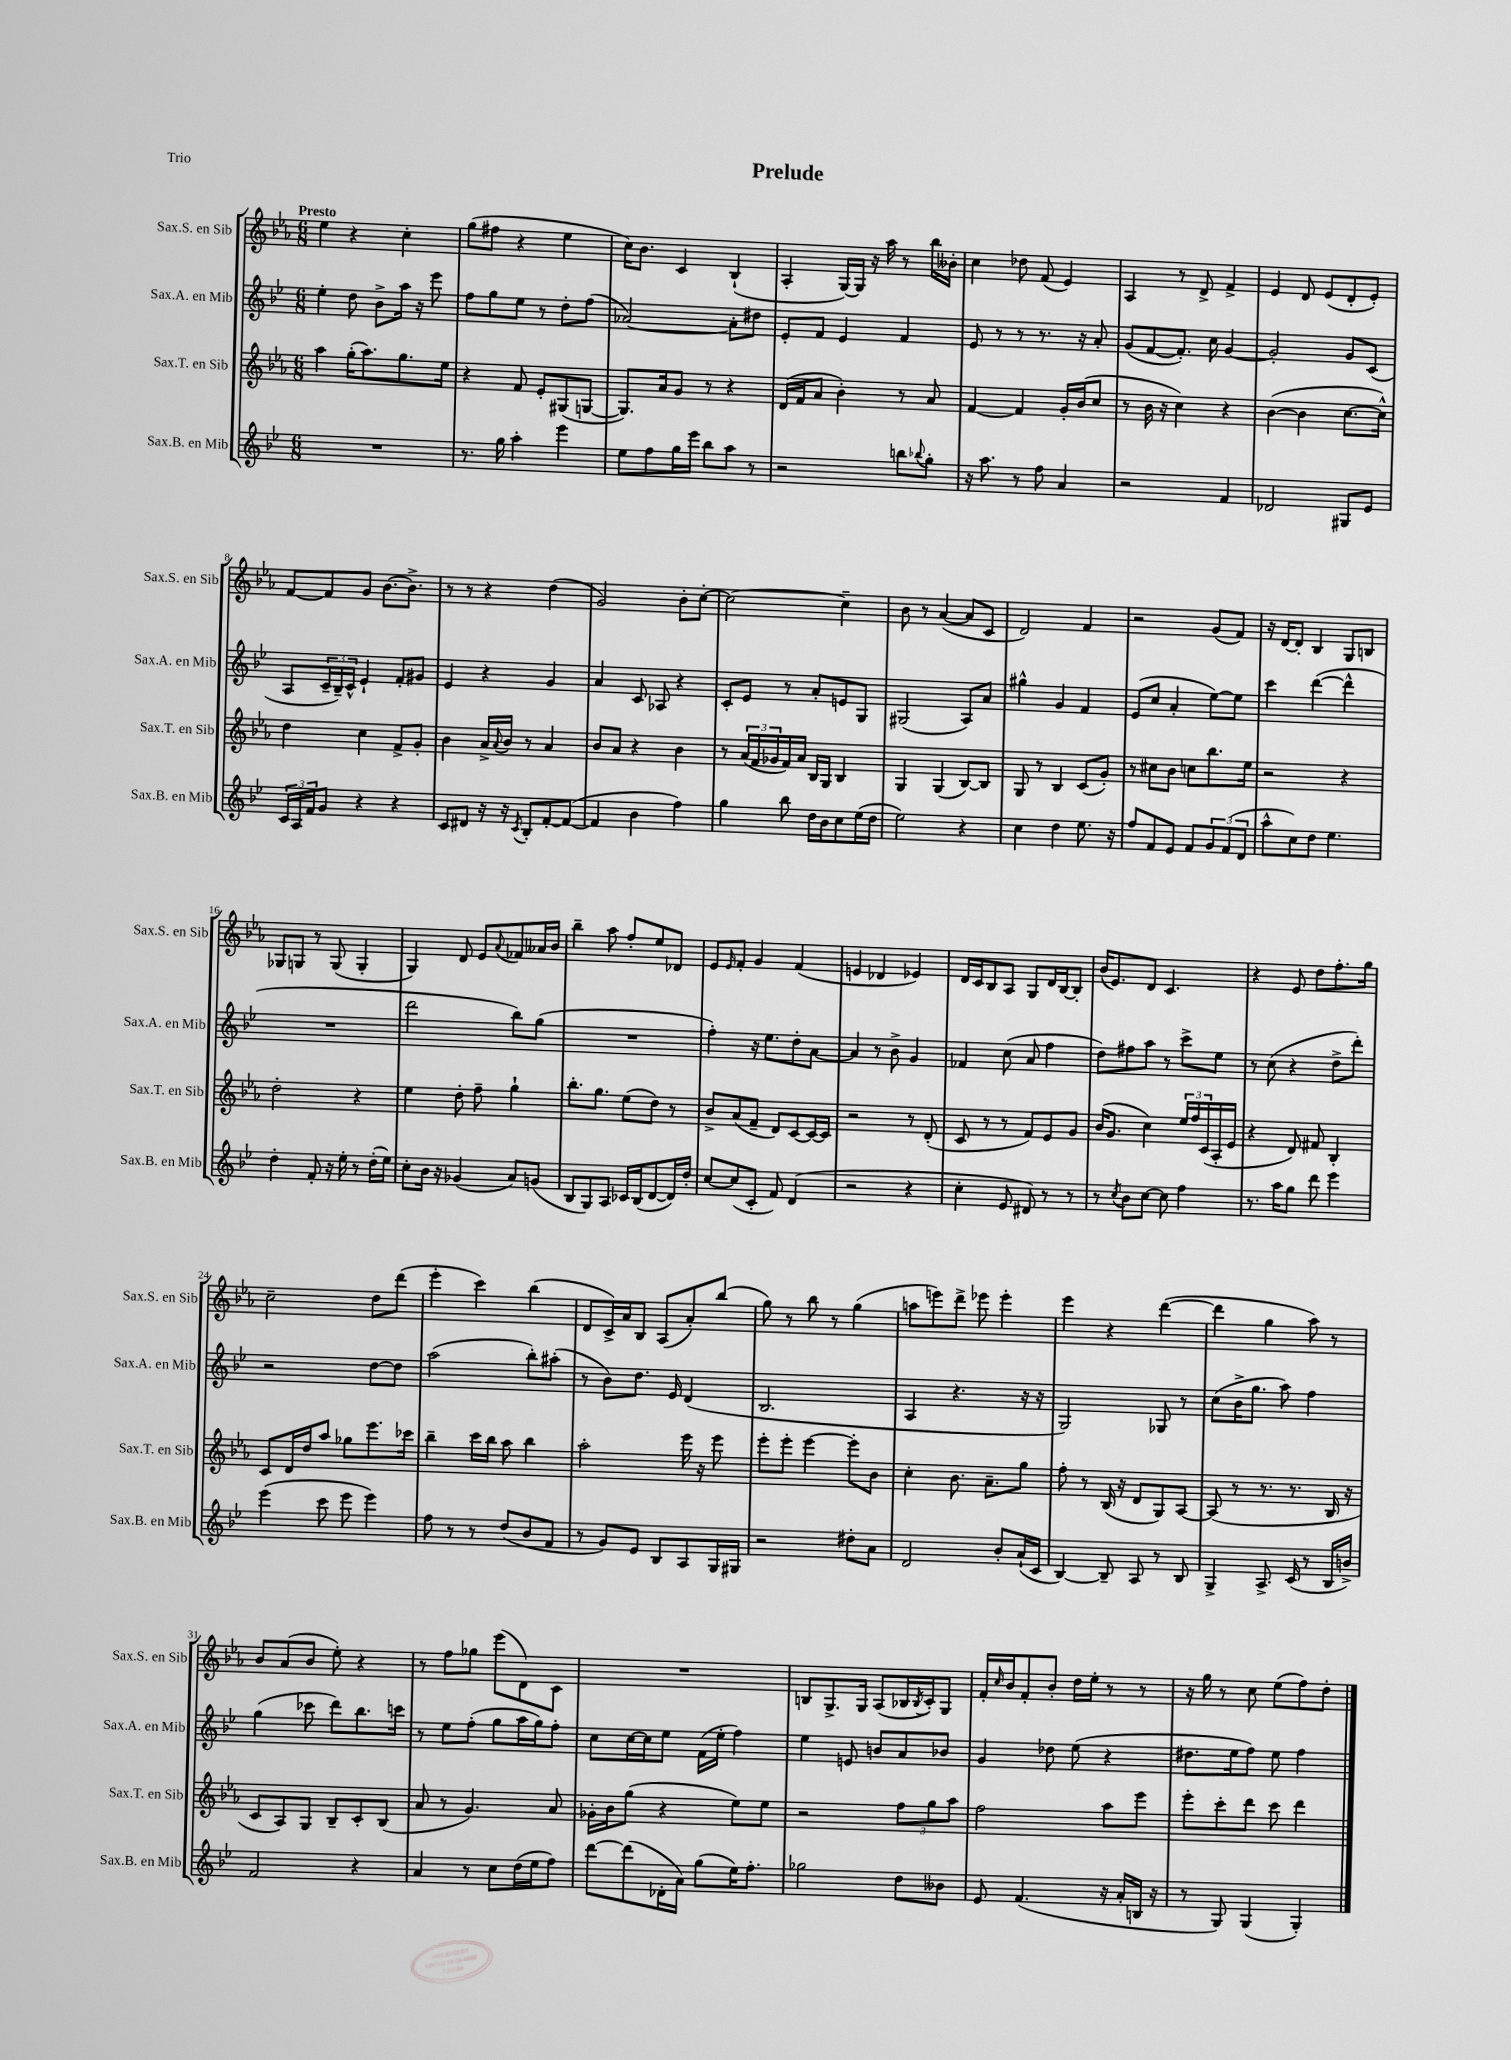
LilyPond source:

\header { title = "Prelude" piece = "Trio" }
<<
\new StaffGroup <<
\new Staff = "s0" \with { instrumentName = "Sax.S. en Sib" shortInstrumentName = "Sax.S. en Sib" } {
    \clef treble \key ees \major \numericTimeSignature \time 6/8 \tempo "Presto"
    ees''4 r4 c''4-. |
    g''8( fis''8 r4 ees''4 |
    c''16) bes'8. c'4 bes4-!( |
    aes4-. g16~) g16 r16 aes''16 r8 bes''16 beses'16-. |
    c''4 des''8 f'8( ees'4) |
    aes4 r8 d'8-> f'4-> |
    ees'4 d'8 ees'8( d'8-. ees'8-.) |
    f'8~ f'8 g'8 bes'8.~ bes'8.-> |
    r8 r8 r4 d''4( |
    g'2) bes'8-. c''8~-. |
    c''2~ c''4-- |
    bes'8 r8 aes'4~( aes'8 c'8 |
    d'2) f'4 |
    r2 g'8( f'8) |
    r16 d'16~ d'8-. bes4 g8 b8 |
    ges8 g8 r8 g8( g4-. |
    g4) d'8 ees'8 \appoggiatura { aes'8 } fes'8 aeses'16 bes'16 |
    bes''4-- aes''8 f''8-. ees''8 des'8 |
    ees'8 \grace { ees'16 } f'8-. g'4 f'4( |
    e'4 des'4 ees'4) |
    d'16 c'16 bes8 aes8 g8 d'16 bes16~ bes8-. |
    bes'16( ees'8.) d'8 c'4. |
    r4 ees'8 d''8 f''8.-. g''16 |
    c''2-- d''8 d'''8( |
    ees'''4-. c'''4) bes''4( |
    d'8 c'16->) aes'16 bes8 aes8( aes'8-.) bes''8( |
    g''8) r8 bes''8 r8 g''4( |
    a''8 e'''8) d'''8-> ees'''8 ees'''4-. |
    ees'''4 r4 d'''4~( |
    d'''4 g''4 aes''8) r8 |
    bes'8 aes'8( bes'8 ees''8-.) r4 |
    r8 f''8 ges''8 ees'''8( d'8) c'8 |
    R2. |
    b8 g8.-> g16 aes8( bes16 \acciaccatura { bes8 } c'16-.) g8 |
    f'16-. \grace { c''16 } bes'16 f'8-. bes'8-. d''16 ees''16-. r8 r8 |
    r16 g''16 r8 c''8 ees''8( f''8) d''8-. \bar "|." |
}
\new Staff = "s1" \with { instrumentName = "Sax.A. en Mib" shortInstrumentName = "Sax.A. en Mib" } {
    \clef treble \key bes \major \numericTimeSignature \time 6/8
    ees''4-. d''8 bes'8-> a''16 r16 ees'''8 |
    f''8 g''8 ees''8 r8 d''8-. f''8( |
    aes'2~) aes'8-. dis''8 |
    ees'8-. f'8 ees'4 f'4 |
    ees'8 r8 r8 r8. r16 a'8-. |
    g'8( f'8~ f'8.-.) c''16 g'4~ |
    g'2-. g'8 c'8( |
    a8 \tuplet 3/2 { c'16-- bes16--) c'16-^ } ees'4-! f'8-. gis'8 |
    ees'4 r4 g'4 |
    a'4 c'8 aes8 r4 |
    c'8-. ees'8 r8 a'8-. e'8 g8 |
    gis2( a8) a'8 |
    gis''4-^ g'4 f'4 |
    ees'8( c''8 a'4-. ees''8~) ees''8 |
    c'''4 d'''4~( d'''4-^ |
    R2. |
    d'''2 bes''8) g''8( |
    R2. |
    f''4-.) r16 ees''8. d''8-. a'8~ |
    a'4 r8 bes'8-> g'4 |
    fes'4 c''8( a'8 f''4 |
    d''8) fis''8 a''8 r8 c'''8-> ees''8 |
    r8 c''8( r4 d''8-> d'''8-.) |
    r2 d''8~ d''8 |
    a''2( bes''8-.) ais''8-.( |
    r8 bes'8) d''8. ees'16 d'4( |
    bes2. |
    a4 r4. r16 r16 |
    g2) ges8 r8 |
    c''8( bes'16-> g''8. a''8) f''4 |
    g''4( ces'''8 d'''8) bes''8. c'''16 |
    r8 ees''8 f''8-.( g''8 a''16 g''16) f''8-. |
    c''8 c''16~ c''16 ees''8 f'16( ees''16-. f''4) |
    ees''4 e'8 b'8 a'8 bes'8 |
    g'4 des''8 ees''8( r4 |
    dis''8. ees''16 f''8) ees''8 f''4 \bar "|." |
}
\new Staff = "s2" \with { instrumentName = "Sax.T. en Sib" shortInstrumentName = "Sax.T. en Sib" } {
    \clef treble \key ees \major \numericTimeSignature \time 6/8
    aes''4 g''16-.( aes''8.) g''8. ees''16 |
    r4 f'8 ees'8-. gis8( g8~ |
    g8.) aes'16 g'8 r8 r4 |
    d'16( f'16 aes'8 bes'4-.) r8 aes'8 |
    f'4~ f'4 g'16-. bes'16( c''8 |
    r8 bes'16 r16 c''4) r4 |
    bes'4~( bes'4 c''8.~ c''16-^) |
    d''4 c''4 f'8-> g'8-. |
    bes'4 aes'16-> \appoggiatura { aes'8 } bes'16 r8 aes'4 |
    bes'8 aes'8 r4 bes'4 |
    r8 \tuplet 3/2 { aes'16( f'16 ges'16 } f'16) aes'16 bes16 g16 bes4 |
    g4 g4( bes8~) bes8 |
    g8 r8 bes4 c'8( g'8-.) |
    r8 cis''8 bes'8 c''8 bes''8. ees''16 |
    r2 r4 |
    d''2-. r4 |
    ees''4 d''8-. f''8-- g''4-! |
    bes''8.-. g''8. ees''8( d''8) r8 |
    bes'8-> aes'8( f'8-- d'8) c'8~ c'16~ c'16 |
    r2 r8 d'8-.( |
    c'8 r8 r8 f'8) ees'8 g'8 |
    bes'16( g'8. c''4) \tuplet 3/2 { ees''16 f''16 c'16( } aes16-. ees'16 |
    r4 d'8) fis'8 bes4-. |
    c'8 d'16 d''16 aes''8 ges''8 ees'''8. ces'''16 |
    bes''4-- c'''16 bes''16 aes''8 bes''4 |
    aes''2-. ees'''16 r16 ees'''8 |
    ees'''8-. ees'''8-. ees'''4~ ees'''8-. bes'8 |
    c''4-. bes'8. aes'8.-- g''8 |
    f''8-. r8 bes16( r16 d'8 g8) aes8~ |
    aes8( r8 r8. r8. bes16 r16 |
    c'8 aes8) g8 bes8-- c'8-. bes8( |
    aes'8 r8 g'4.) aes'8 |
    ges'16-. bes'16 g''8( r4 ees''8) ees''8 |
    r2 \tuplet 3/2 { f''8 g''8 aes''8 } |
    f''2 aes''8 ees'''8 |
    ees'''8-. c'''8-. d'''8 c'''8 d'''4 \bar "|." |
}
\new Staff = "s3" \with { instrumentName = "Sax.B. en Mib" shortInstrumentName = "Sax.B. en Mib" } {
    \clef treble \key bes \major \numericTimeSignature \time 6/8
    R2. |
    r8. g''16 a''4-. ees'''4 |
    ees''8 f''8 g''16 ees'''16 bes''8 a''8 r8 |
    r2 b''8 \appoggiatura { bes''8 } g''8-. |
    r16 a''8. r8 f''8 a'4 |
    r2 f'4 |
    des'2 gis8 ees'8 |
    \tuplet 3/2 { c'16 a16 f'16 } g'8 r4 r4 |
    c'8 dis'8 r16 r16 \acciaccatura { c'8 } bes8-. f'8~-. f'8~( |
    f'4 bes'4 f''4) |
    g''4 bes''8 d''16 bes'16 c''8 ees''16( d''16 |
    ees''2) r4 |
    c''4 d''4 ees''8. r16 |
    f''8 f'8 ees'8 f'8 \tuplet 3/2 { g'8 f'8( d'8 } |
    a''8-^ c''8) d''8 ees''4. |
    d''4-. f'8-. r16 ees''16-. r8 d''16-.( ees''16) |
    c''8-. bes'16 r16 ges'4( a'8) g'8( |
    bes8 g8) a8 ces'16 bes16( d'8~ d'16) d''16-. |
    c''8~ c''8( c'8-. f'8) d'4( |
    r2 r4 |
    c''4-. ees'8 dis'8) r8 r8 |
    r8 \acciaccatura { c''8 } bes'8 c''8~ c''8 f''4 |
    r8. a''16 g''8 d'''8 ees'''4 |
    ees'''4( c'''8 ees'''8 ees'''4) |
    f''8 r8 r8 d''8( bes'8 f'8 |
    r8 g'8) ees'8 bes8 a8 g16 gis16 |
    r2 dis''8-. a'8 |
    d'2 bes'8-. a'16-!( c'16 |
    bes4~) bes8-- a8 r8 bes8 |
    g4-> a8.-> c'16( r8 bes16 b'16->) |
    f'2 r4 |
    a'4 r8 c''8 d''16( ees''16 f''8) |
    d'''8~ d'''8( des'16-. a'16) g''8( ees''16) f''8.-. |
    ges''2 d''8 beses'8 |
    ees'8 f'4.( r16 a'16-. b16 r16 |
    r8 g8) g4( g4-.) \bar "|." |
}
>>
>>
